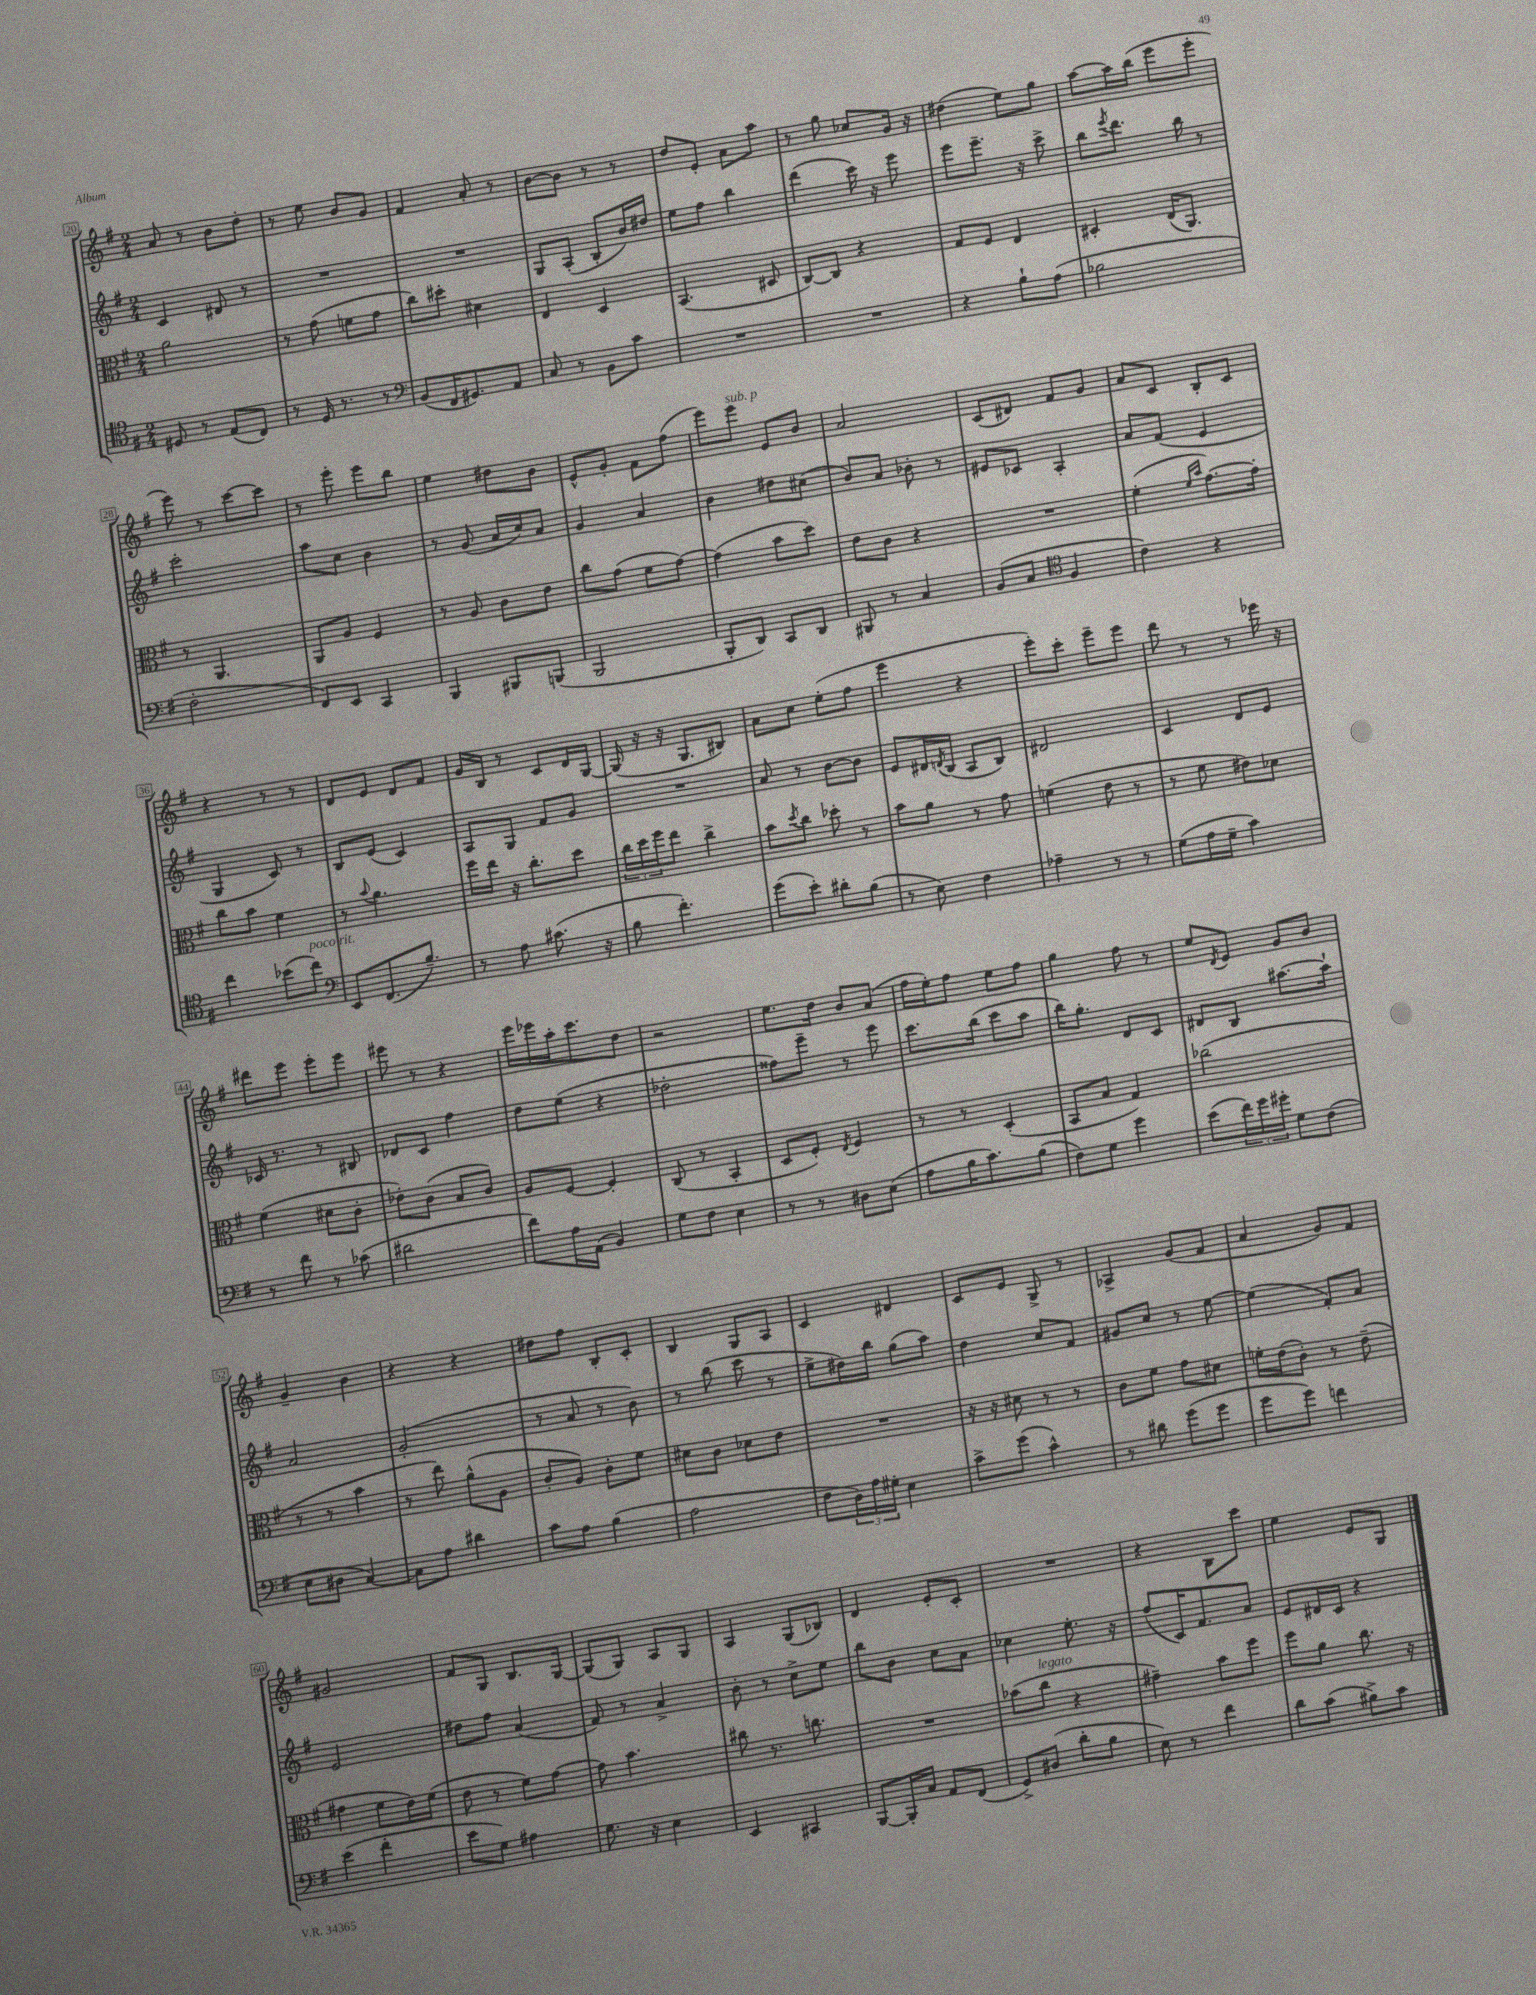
<<
\new StaffGroup <<
\new Staff = "s0" {
    \clef treble \key g \major \numericTimeSignature \time 2/4
    a'8 r8 b'8 d''8-. |
    r8 e''8 b'8 g'8 |
    fis'4 a'8-. r8 |
    b'8~ b'8 r8 r8 |
    d''8 e'8-. a'8 a''8 |
    r8 g''8 ces''8 g'16 r16 |
    dis''4( e''8) g''8 |
    a''8~ a''16 b''16( e'''8 e'''8-. |
    e'''8) r8 c'''8~ c'''8 |
    r8 e'''8-. e'''8 b''8 |
    e''4 dis''8 b'8 |
    e'8-^ g'8-. fis'8 fis''8( |
    e'''8) e'''8^\markup { \italic "sub. p" } e'8 b'8 |
    a'2 |
    c'8( dis'8) fis'8 g'8 |
    a'8 c'8 b8-. c'8 |
    r4 r8 r8 |
    d'8 e'8 d'8 fis'8 |
    g'16 b16 r8 c'8 d'16 g16~ |
    g16( r16 r16 g8. bis8) |
    a'8 c''8 e''8-.( fis''8 |
    e'''4 r4 |
    e'''8-.) c'''8-. e'''8-- e'''8 |
    d'''8 r8 r8 ees'''16 r16 |
    dis'''8 e'''8 e'''8-. e'''8 |
    eis'''8 r8 r4 |
    e'''16 ees'''16 a''16-. c'''8. d''8 |
    r2 |
    e''8. d''16 b'8 a'8( |
    fis''16 e''16-.) fis''8 e''8 fis''8 |
    g''4 fis''8 r8 |
    e''8 \acciaccatura { d'8 } e'8 g'8 b'8 |
    g'4-- b'4 |
    r4 r4 |
    dis''8 fis''8 b8-. c'8-. |
    b4 g8 a8 |
    c'4 dis'4 |
    c'8 e'8 g8-> r8 |
    aes4-> g'8( fis'8 |
    a'4 g'8) fis'8 |
    gis'2 |
    fis'8 g8 b8. g16~ |
    g8( g8) a8 g8 |
    a4 g8( bes8) |
    d'4 e'8-. c'8-. |
    R2 |
    r4 b8 c'''8 |
    e''4 e'8 g8 \bar "|." |
}
\new Staff = "s1" {
    \clef treble \key g \major \numericTimeSignature \time 2/4
    c'4 dis'8 r8 |
    R2 |
    R2 |
    g8 a8-.( b8-. b'16) dis''16 |
    e''8 fis''8 b''4 |
    d'''4( c'''16) r16 e'''8 |
    e'''8 e'''8.-- r16 c'''8-> |
    b''8 \acciaccatura { e'''8 } d'''8. b''16 r8 |
    c'''2-. |
    a''8 c''8 b'4 |
    r8 g'8( a'16 c''16) a'8 |
    g'4 a'4 |
    b'4 dis''8 cis''8( |
    b'8) a'8 bes'8-. r8 |
    eis'8 ces'8 a4-. |
    a'8 fis'8( e'4 |
    g4 c'8) r8 |
    b8 e'8( c'4) |
    a8 g8 fis'8 g'8 |
    R2 |
    a'8 r8 b'8~ b'8 |
    e'8 dis'16 \acciaccatura { d'8 } b16( a8 b8) |
    dis'2 |
    c'4 d'8 e'8 |
    ces'16 r8. r8 bis8 |
    des'8 c'8 fis''4 |
    d''8 e''8( r4 |
    des''2-. |
    fisis''8) e'''8-- r8 e'''8 |
    c'''8. b''16( c'''8 a''8 |
    b''16) g''8.-. d'8 c'8 |
    dis'8 b8 ais''8.~ ais''16-! |
    a'2 |
    g'2-.( |
    r8 a'8 r8 b'8) |
    r8 b''8( c'''8 r8 |
    e''8-> dis''16) b''16 g''8( a''8) |
    d''4 c''8 fis'8 |
    gis'8 c''8 r8 e''8~ |
    e''4( fis'8-.) a'8 |
    e'2 |
    dis''8 fis''8 a'4( |
    fis'8) r8 a'4-> |
    b'8-. r8 c''8-> e''8 |
    b''8 b'8 c''8 a'8 |
    ces''4 e''8.-. r16 |
    fis''8( c'16) fis'8. a'8 |
    e'8 dis'16 c'16 r4 \bar "|." |
}
\new Staff = "s2" {
    \clef alto \key g \major \numericTimeSignature \time 2/4
    a'2 |
    r8 g'8( f'8 g'8 |
    c''8) dis''8-. dis'4 |
    e4 d4 |
    b,4.( dis8 |
    c8~) c8 r4 |
    g8 fis8 e4 |
    dis4-. e16( a,8.) |
    r8 a,4. |
    a,8 a8 fis4 |
    r8 a8 c'8 e'8 |
    c''8 g'8( fis'8 g'8~) |
    g'4( b'8 d''8) |
    e'8 c'8 r4 |
    R2 |
    fis'4-.( \grace { fis'16 b'16 } g'8.~) g'16-. |
    c''8 b'8 fis'4 |
    r8 \appoggiatura { b'8 } a'4. |
    fis''16 e''16 r16 c''8.-. d''8 |
    \tuplet 3/2 { c''16 d''16 fis''16 } e''8 c''4-> |
    b'8 \acciaccatura { d''8 } c''8 des''8-. r8 |
    b'8 a'8 r8 g'8 |
    f'4( e'8 r8 |
    r8 fis'8 eis'8) des'8 |
    fis'4( dis'8 c'8-. |
    ees'8-.) c'8( b8 c'8) |
    a8 fis8~ fis4-. |
    c8( r8 b,4-. |
    d8 fis8-.) \acciaccatura { e8 } fis4 |
    r8 r8 d4-.( |
    b,8 b8 g4) |
    ces''2( |
    r8 r8 b'4 |
    r8 e''8) a'8-^( a8 |
    c'8-. a8) c'8-. fis'8 |
    dis'8 c'8 des'8 e'8 |
    R2 |
    r16 r16 dis'8 r8 r8 |
    c'8 fis'8 g'8 dis'8 |
    f'16-. e'16( c'8-.) r8 e'8--( |
    gis'4 fis'8 e'16) fis'16( |
    e'8 r8 fis'8) g'8~ |
    g'8 b'4. |
    cis''8 r8. c''8. |
    R2 |
    bes'8( c''8^\markup { \italic "legato" } r4 |
    gis'4--) b'8 fis''8 |
    fis''8 a'8 c''8. r16 \bar "|." |
}
\new Staff = "s3" {
    \clef tenor \key g \major \numericTimeSignature \time 2/4
    dis8 r8 e8( c8) |
    r8 d16 r8. r8 |
    \clef bass b,8( fis,16 gis,8.) a,8 |
    c8 r8 b,8 c'8 |
    R2 |
    R2 |
    r4 b8-! a8( |
    bes2 |
    fis2-. |
    fis,8) e,8 c,4 |
    b,,4 bis,,8 b,,8( |
    b,,2 |
    b,,8-. d,8) c,8 d,8 |
    bis,,8 r8 c4 |
    b,8( c8 \clef tenor fis4 |
    c'4) r4 |
    c''4 bes'8( c''8^\markup { \italic "poco rit." }) |
    \clef bass e,8 fis,8.( b8.--) |
    r8 a8 cis'8.( r16 |
    b8 fis'4.-.) |
    g'8( e'8-.) dis'8-. b8( |
    r8 e8) fis4 |
    aes4-- r8 r8 |
    g8( a16 g16-- c'4) |
    r8 fis'8 r8 ces'8( |
    dis'2 |
    fis'8) a16 a,16( b,4) |
    g8 fis8 e4 |
    r8 r8 dis8 e8( |
    a8 b16 c'8.) b8( |
    fis8) g8 g'4 |
    e'8( \tuplet 3/2 { fis'16) g'16 gis'16-. } g8 fis8( |
    e8 dis8 c4~) |
    c8 a8 dis'4 |
    c'8 a8 b4( |
    a2 |
    fis8 \tuplet 3/2 { d16) a16 gis16-. } e4 |
    c'8-> g'8( c'4-^) |
    r8 dis'8 g'8( g'8 |
    g'8 g'8) f'4 |
    e'4( fis'4-. |
    e'8 g8) ais4 |
    g8. r16 e4 |
    e,4 cis,4 |
    b,,8~ b,,16-. c16 a,8 fis,8( |
    g,8->) dis8( d'8-. b8 |
    e8) r8 fis'4 |
    d'8 c'8( bis8->) c'8 \bar "|." |
}
>>
>>
\layout { \context { \Score currentBarNumber = #20 \override BarNumber.stencil = #(make-stencil-boxer 0.1 0.3 ly:text-interface::print) } }
